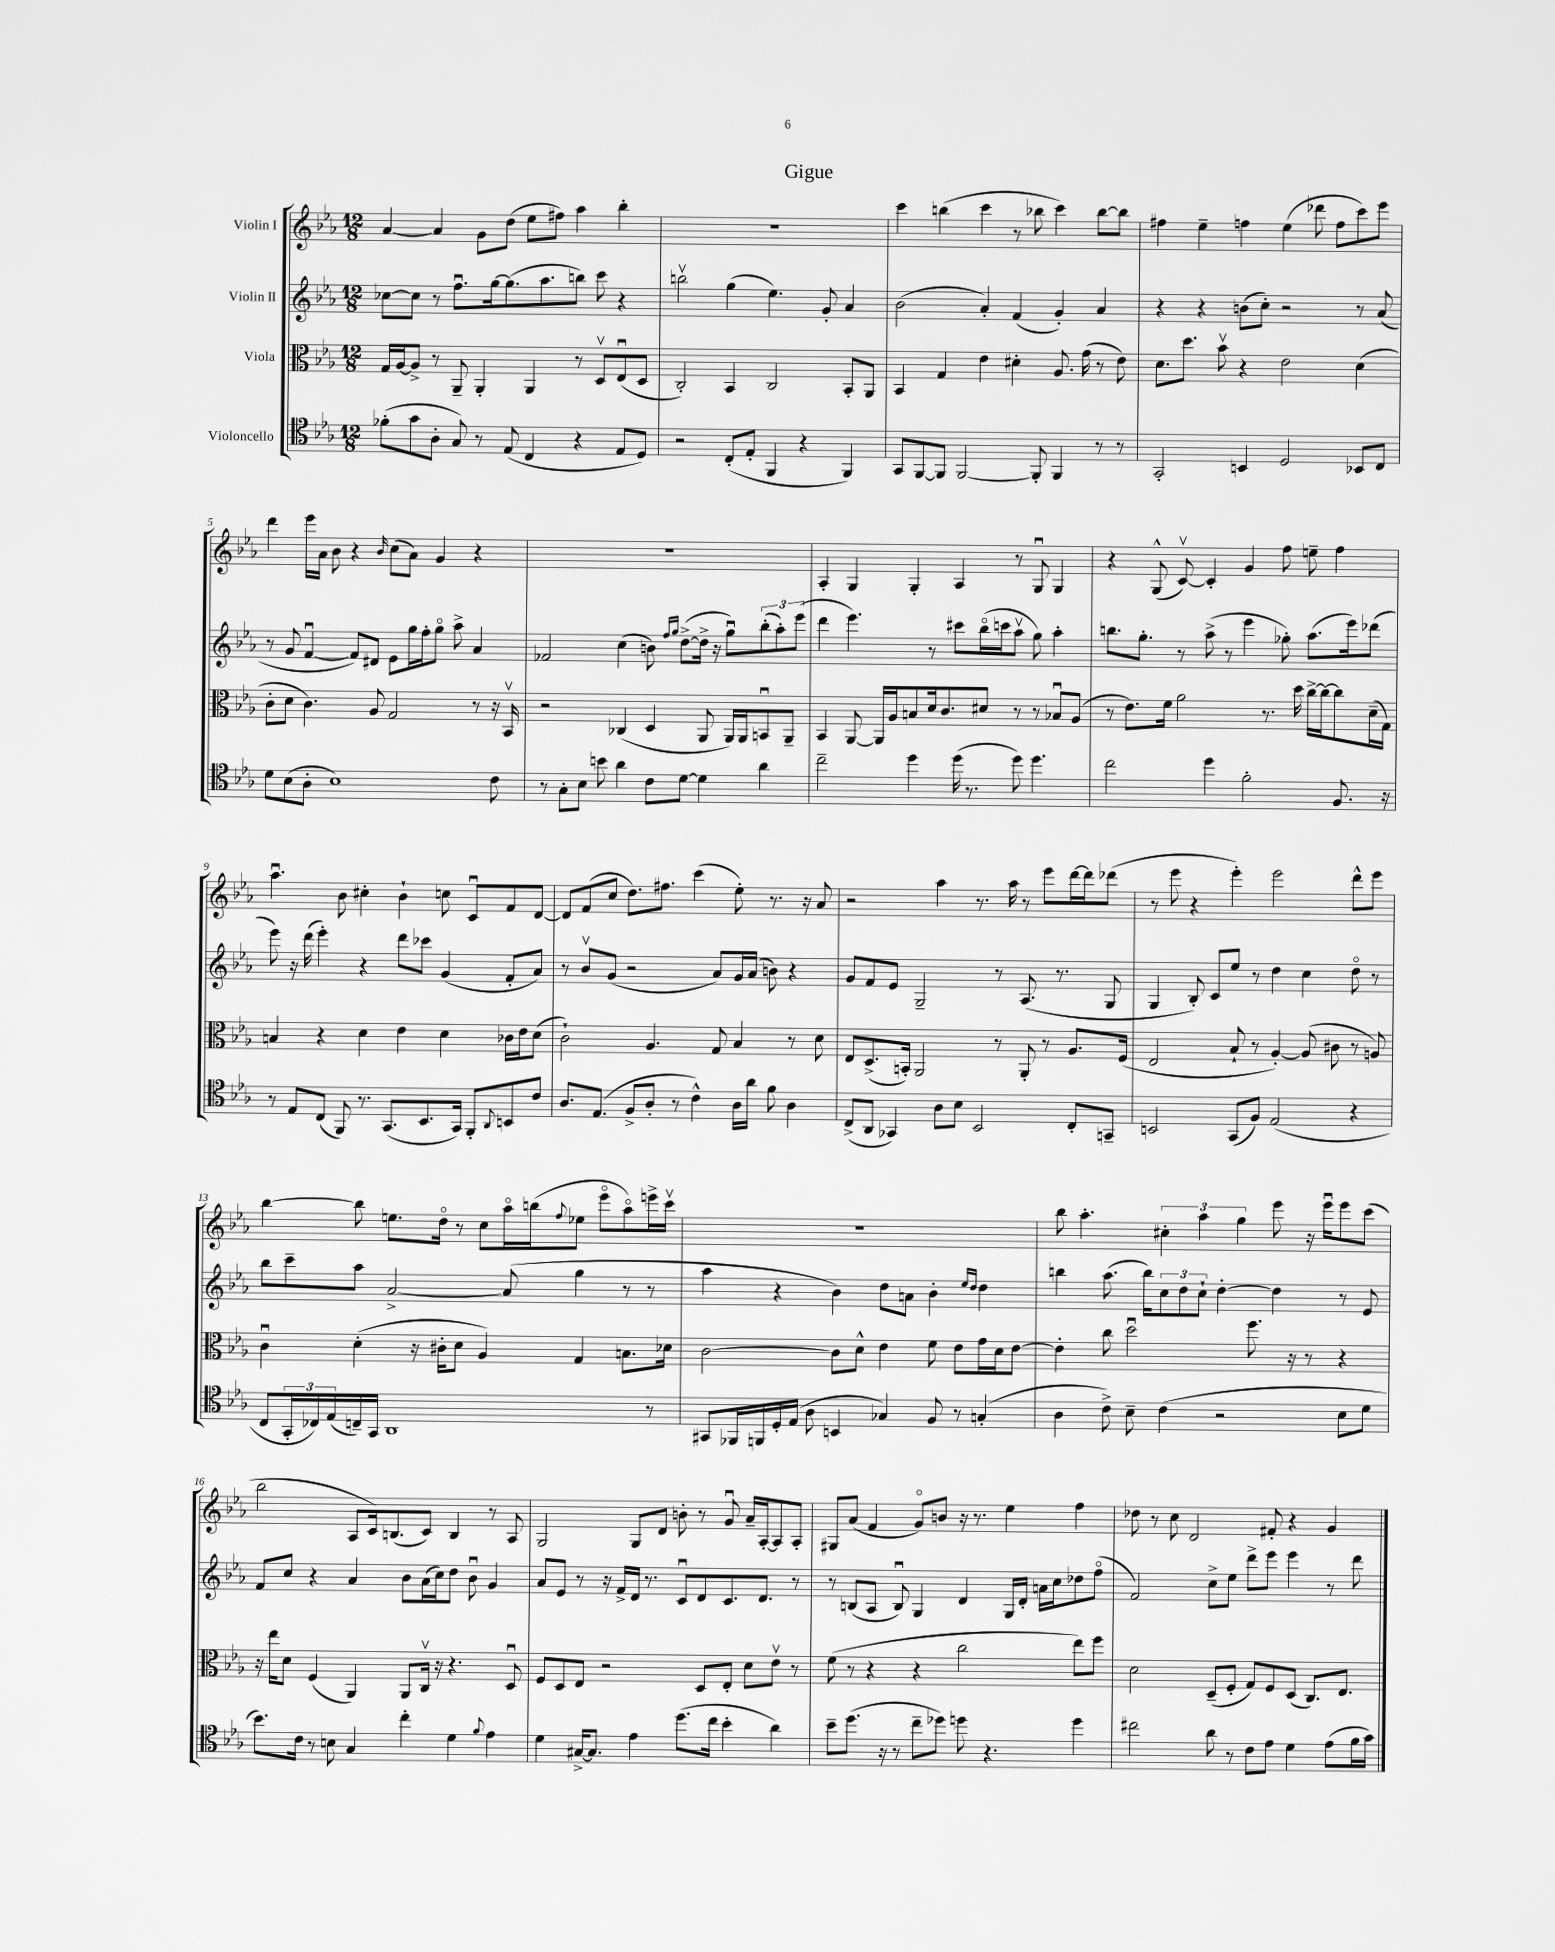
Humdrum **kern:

**kern	**kern	**kern	**kern
*part4	*part3	*part2	*part1
*staff4	*staff3	*staff2	*staff1
*I"Violoncello	*I"Viola	*I"Violin II	*I"Violin I
*clefC4	*clefC3	*clefG2	*clefG2
*k[b-e-a-]	*k[b-e-a-]	*k[b-e-a-]	*k[b-e-a-]
*M12/8	*M12/8	*M12/8	*M12/8
=1	=1	=1	=1
(8f-X'\L	16G/LL	[8cc-X\L	[4a-/
.	[16A-/J	.	.
8g\	8A-^/J]	8cc-\J]	.
8A-'\J	8r	8r	4a-/]
8G/)	8AA-~/	8.ffu\L	.
8r	4AA-'/	.	8g\L
.	.	[16gg\k	.
(8E-/	.	(8.gg\]	(8dd\J
4C/	4AA-/	.	8ee-\L
.	.	8.aa-\	.
.	.	.	8ff#X\J)
4r	8r	8bbn\J)	4aa-\
.	8Dv/L	8ccc\	.
8E-/L	(8E-u/	4r	4bb-'\
8D/J)	8D/J	.	.
=2	=2	=2	=2
2r	2C'/)	2bbnv\	1.r
(8C'/L	4BB-/	(4gg\	.
8E-'/J	.	.	.
4FF/	2C/	4.ee-\)	.
4r	.	.	.
.	.	8g'/	.
4FF/)	8BB-'/L	4a-/	.
.	8AA-/J	.	.
=3	=3	=3	=3
8GG/L	4BB-/	(2b-\	4ccc\
[8FF/	.	.	.
8FF/J]	4G/	.	(4bbn\
[2FF/	.	.	.
.	4e-\	4a-'/)	4ccc\
.	4d#X'\	(4f/	8r
8FF'/]	.	.	8bb-X\
4FF/	8.A-/	4g'/)	4ccc\)
.	(16g\	.	.
8r	8r	4a-/	[8bb-\L
8r	8e-\)	.	8bb-\J]
=4	=4	=4	=4
2GG'/	8.d\L	4r	4ff#X\
.	8.dd\J	.	.
.	.	4r	4ee-~\
.	8b-v\	.	.
4BBn/	4r	(8bn\L	4ffn\
.	.	8cc'\J)	.
2D/	2e-\	2r	(4ee-\
.	.	.	8ddd-X\
.	.	.	8ff\L
8BB-X/L	(4d\	8r	8ccc\)
8C/J	.	(8a-/	8eee-\J
!!LO:LB:g=z
=5	=5	=5	=5
8d\L	8c'\L	8r	4ddd\
(8B-\	8d\J	8g/	.
8A-'\J	4.c\)	[4fu/	16eee-\LL
.	.	.	16a-\JJ
1B-)	.	.	8b-\
.	.	8f/L])	4r
.	8A-/	8d#X/J	.
.	.	.	16qqb-/
.	2G/	8e-\L	(8cc\L
.	.	16gg\L	8a-\J)
.	.	16ff'\J	.
.	.	8gg\J	4g/
.	.	8aa-^\	.
.	8r	4a-/	4r
8c\	16r	.	.
.	16BB-v/	.	.
=6	=6	=6	=6
8r	2r	2f-X/	1.r
8G'\L	.	.	.
8B-\J	.	.	.
8bn\	.	.	.
4a-\	(4C-X/	(4cc\	.
8c\L	4D/	8bn\)	.
.	.	16qqff/LL	.
.	.	16qqgg/JJ	.
[8d\J	.	([8dd^\L	.
4d\]	8AA-/	16dd^\Jk]	.
.	.	16r	.
.	16AA-/LL)	8ggu\L)	.
.	16AA-/J	.	.
4a-\	8BBnu/	(12bb-'\	.
.	.	12aa-'\)	.
.	8AA-~/J	.	.
.	.	(12eee-\J	.
=7	=7	=7	=7
2cc~\	4BB-/	4ddd\	4A-'/
.	[8AA-/	4.eee-\)	4G/
.	16AA-/LL]	.	.
.	16A-/J	.	.
4dd\	8Bn/	.	4G'/
.	16d/k	8r	.
.	8.c/	.	.
(16dd\	.	8ccc#X\L	4A-/
8.r	.	.	.
.	8d#X/J	(16bb-\L	.
.	.	16cccn\J	.
8dd\)	8r	8aa-v\J	8r
4.dd\	8r	8gg\)	8Gu/
.	8B-Xu/L	4aa-'\	4G/
.	(8A-/J	.	.
=8	=8	=8	=8
2cc\	8r	8.bbn\L	4r
.	8.e-\L)	.	.
.	.	8.gg'\J	.
.	.	.	(8G^^/
.	16f\Jk	.	.
.	2a-\	8r	[8cv/)
4dd\	.	(8aa-^\	4c'/]
.	.	8r	.
2f'\	.	4eee-\	4g/
.	8.r	.	.
.	.	8gg-X'\)	8ff\
.	16dd\	.	.
.	[16cc^\LL	(8.aa-\L	8een~\
.	16cc\J_	.	.
8.F/	8cc\]	.	4ff\
.	.	16eee-\k)	.
.	(16d~\L	(8ddd-X\J	.
16r	16G\JJ)	.	.
!!LO:LB:g=z
=9	=9	=9	=9
8r	4Bn/	8eee-\)	4.aa-u\
8E-/L	.	16r	.
.	.	(16ddd\	.
(8C/J	4r	4eee-'\)	.
8FF/)	.	.	8b-\
8.r	4d\	4r	4cc#X'\
(8.GG/L	.	.	.
.	4e-\	8ddd\L	4b-`\
8.BB-/	.	8ccc-X\J	.
.	4d\	(4g/	8ccn\
16GG/Jk)	.	.	.
8FF'/L	.	.	8cu/L
8qqAA-/	.	.	.
8BBn/	16c-X\LL	8f'/L	8f/
.	16e-\J	.	.
8c/J	(8d\J	8a-/J)	[8d/J
=10	=10	=10	=10
8.A-/L	2c`\)	8r	8d/L]
.	.	8b-v/L	(8f/
(8.E-/J	.	.	.
.	.	(8g/J	8cc/J
8F^/L	.	2r	8.dd\L)
8A-'/J	4.A-/	.	.
.	.	.	8.ff#X\J
8r	.	.	.
4c^^\)	.	.	(4ccc\
.	8G/	8a-/L)	.
16A-\LL	4B-/	16g/L	8ee-'\)
16a-\JJ	.	(16a-/JJ	.
8f\	.	8bn\)	8.r
4A-\	8r	4r	.
.	.	.	16r
.	8d\	.	8a-/
=11	=11	=11	=11
(8C^/L	8E-/L	8g/L	2r
8AA-/J	(8.D^/	8f/	.
4GG-X/)	.	8e-/J	.
.	16BBn'/Jk)	.	.
.	2AA-/	2G~/	.
8A-\L	.	.	4aa-\
8B-\J	.	.	.
2BB-/	.	.	8.r
.	8r	8r	.
.	.	.	16aa-\
.	8AA-'/	(8.A-/	8r
.	8r	.	8eee-\L
.	.	8.r	.
8C'/L	8.A-/L	.	[16ddd\L
.	.	.	16ddd\J]
8GGn~/J	.	8G/	(8ddd-X\J
.	(16F/Jk	.	.
=12	=12	=12	=12
2BBn/	2E-/	4G/	8r
.	.	.	8eee-\
.	.	8B-'/)	4r
.	.	8c/L	.
(8GG/L	8B-`/	8ee-/J	4eee-'\)
8F/J)	8r	8r	.
(2E-/	[4A-'/)	4dd\	2eee-\
.	(8A-/]	4cc\	.
.	8c#X\	.	.
4r	8r	8dd\	8ddd^^\L
.	8An/)	8r	8eee-\J
!!LO:LB:g=z
=13	=13	=13	=13
8C/L	4cu\	8bb-\L	[4bb-\
24GG'/L	.	8ccc~\	.
24C-X/)	.	.	.
(24E-/	.	.	.
16Cn~/)	(4d'\	8aa-\J	8bb-\]
16GG/JJ	.	.	.
1AA-	.	[2a-^/	8.een\L
.	16r	.	.
.	16c#X'\KL	.	16dd\Jk
.	8d\J	.	8r
.	4A-/)	.	8cc\L
.	.	(8a-/]	16aa-\L
.	.	.	(16bbn\J
.	.	.	8qqff/
.	4G/	4gg\	8ee-X\J
.	.	.	8eee-\L
.	8.Bn\L	8r	8aa-\)
8r	.	8r	16eeen^\L
.	16d-X\Jk	.	16cccv\JJ
=14	=14	=14	=14
8GG#X/L	[2c\	4aa-\	1.r
16FF-X/L	.	.	.
16FFn/	.	.	.
16D'/	.	4r	.
(16E-/JJ	.	.	.
8A-\	.	.	.
4BBn/	8c\L]	4b-\)	.
.	8d^^\J	.	.
4G-X/)	4e-\	8dd\L	.
.	.	8an\J	.
8F/	8f\	4b-'\	.
8r	8e-\L	.	.
.	.	16qqee-/LL	.
.	.	16qqdd/JJ	.
(4Gn'/	16g\L	4dd\	.
.	16d\J	.	.
.	[8e-\J	.	.
=15	=15	=15	=15
4A-\	4e-'\]	4bbn\	8bb-\
.	.	.	4.aa-'\
8c^\)	8cc\	(8.aa-\	.
8B-~\	2ddu\	.	.
.	.	16bb\KL)	.
(4c\	.	12cc\	6cc#X'\
.	.	12dd\	.
.	.	12cc`\J	6aa-\
2r	.	[4dd'\	.
.	.	.	6gg\
.	8.ff\	.	.
.	.	4dd\]	8eee-\
.	16r	.	.
.	8r	.	16r
.	.	.	16eee-u\KL
8B-\L	4r	8r	8eee-\
8d\J	.	8e-/	(8ccc\J
!!LO:LB:g=z
=16	=16	=16	=16
8.b-\L)	16r	8f/L	2bb-\
.	16ee-\KL	.	.
.	8d\J	8cc/J	.
16c\Jk	.	.	.
8r	(4F/	4r	.
8Bn\	.	.	.
4G/	4AA-/)	4a-/	8A-/L
.	.	.	16c/k)
.	.	.	(8.Bn/
4cc'\	8AA-/L	8b-\L	.
.	16Cv/Jk	(16a-\L	8c/J)
.	16r	16cc\J)	.
4d\	4.r	8dd\J	4B/
.	.	8b-u\	.
8qqf/	.	.	.
4e-\	.	4g/	8r
.	8Du/	.	8A-/
=17	=17	=17	=17
4d\	8F/L	8a-/L	2G/
.	8D/	8e-/J	.
[16G#X^/KL	8E-/J	8r	.
8.G#/J]	.	.	.
.	2r	16r	.
.	.	16f^/LL	.
4e-\	.	16d/JJ	8G/L
.	.	8.r	.
.	.	.	8d/J
(8.dd\L	.	8cu/L	8bn'\
.	8D/L	8d/	8r
16cc\Jk	.	.	.
4b-'\	8E-'/J	8.c/	8gu/
.	8d\L	.	16a-~/LL
.	.	8.d/J	[16A-'/J
4a-\)	8e-v\J	.	8A-/]
.	8r	8r	8A-'/J
=18	=18	=18	=18
8b-~\L	(8f\	8r	8G#X/L
(8.dd\J	8r	(8Bn/L	(8a-/J
.	4r	8A-/J	4f/
16r	.	.	.
8r	.	8Bu/)	.
8cc~\L	4r	4G/	8g/L)
8dd-X\J)	.	.	8bn/J
8ddn\	2cc\	4d/	16r
.	.	.	8.r
4.r	.	.	.
.	.	16G/LL	4ee-\
.	.	16d'/JJ	.
.	.	16an\LL	.
.	.	16cc\J	.
4dd\	8ee-\L)	8dd-X\	4ff\
.	8ff\J	(8ff\J	.
=19	=19	=19	=19
2cc#X\	2d\	2f/)	8dd-X\
.	.	.	8r
.	.	.	8cc\
.	.	.	2d/
8a-\	(8D~/L	8cc^\L	.
8r	8F'/J	8ee-\J	.
8c\L	8G/L)	8ddd^\L	.
8e-\J	8F/	8eee-\J	8f#X'/
4d\	(8D/J	4eee-\	4r
.	8.C/L)	.	.
(8e-\L	.	8r	4g/
.	8.E-/J	.	.
16f\L	.	8ddd\	.
16g\JJ)	.	.	.
==	==	==	==
*-	*-	*-	*-
